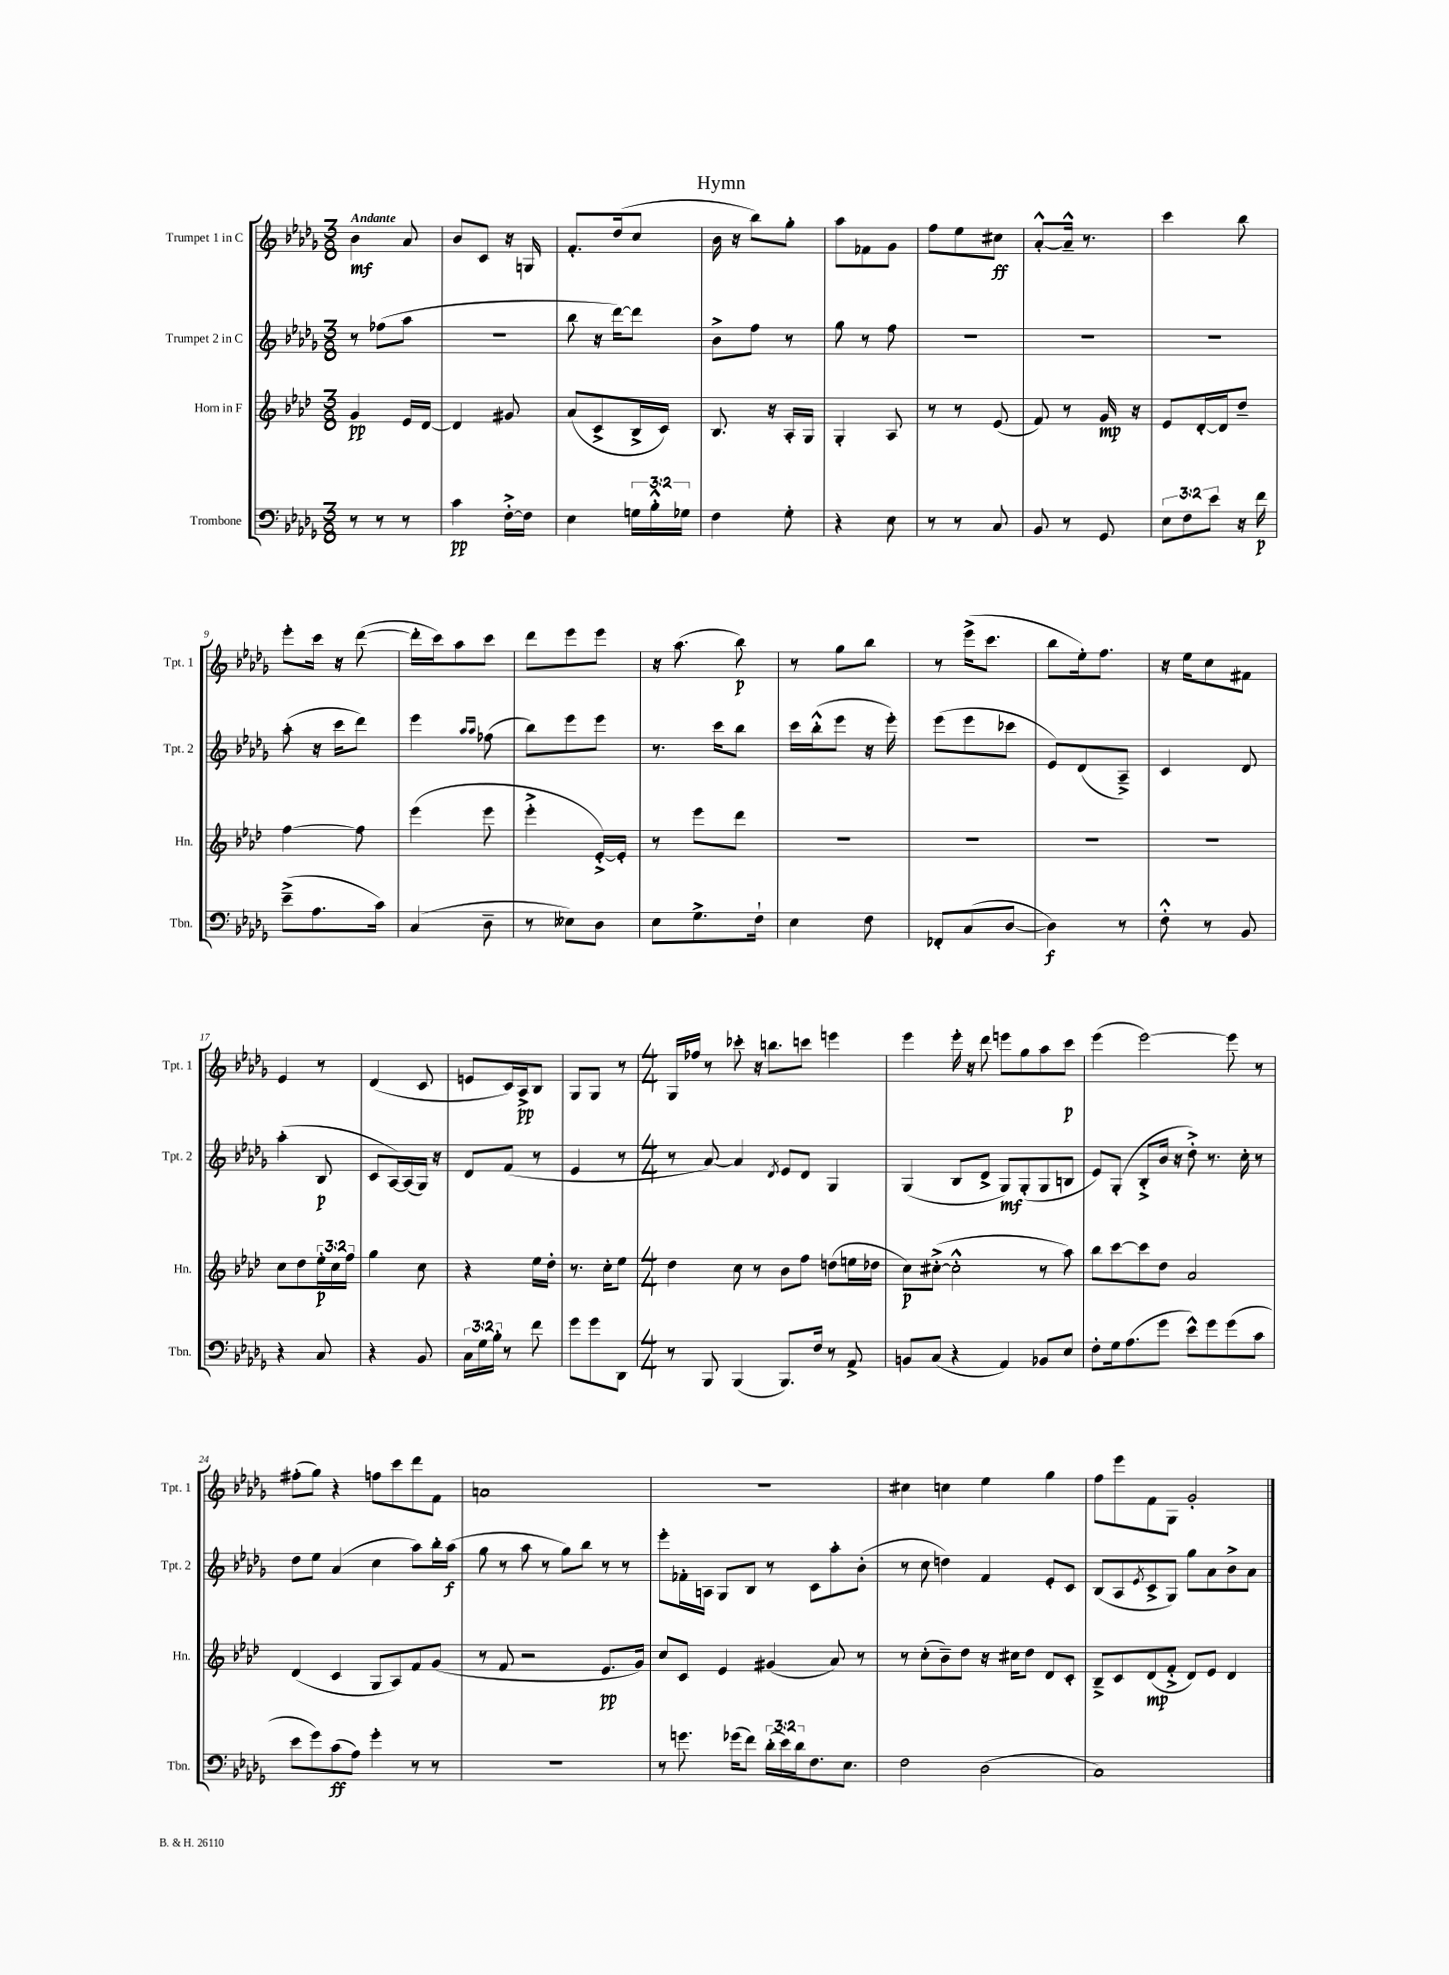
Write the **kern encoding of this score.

**kern	**kern	**kern	**kern
*staff4	*staff3	*staff2	*staff1
*clefF4	*clefG2	*clefG2	*clefG2
*k[b-e-a-d-g-]	*k[b-e-a-d-]	*k[b-e-a-d-g-]	*k[b-e-a-d-g-]
*M3/8	*M3/8	*M3/8	*M3/8
8r	4g/	8r	4b-\
8r	.	(8ff-\L	.
8r	16e-/LL	8aa-\J	8a-/
.	[16d-/JJ	.	.
=	=	=	=
4c\	4d-/]	4.r	8b-/L
.	.	.	8c/J
[16F'^\LL	8g#/	.	16r
16F\]JJ	.	.	16G/
=	=	=	=
4E-\	(8a-/L	8bb-\	8.f'/L
.	8c^/	16r	.
.	.	[16ddd-\LK)	(16dd-/k
24G\LL	16B-^/L	8ddd-\]J	8cc/J
24B-'^^\	.	.	.
.	16c/JJ)	.	.
24G-\JJ	.	.	.
=	=	=	=
4F\	8.B-/	8b-^\L	16b-\
.	.	.	16r
.	.	8ff\J	8bb-\L)
.	16r	.	.
8G-'\	16A-'/LL	8r	8gg-'\J
.	16G/JJ	.	.
=	=	=	=
4r	4G'/	8gg-\	8aa-\L
.	.	8r	8f-\
8E-\	8A-/	8ff\	8g-\J
=	=	=	=
8r	8r	4.r	8ff\L
8r	8r	.	8ee-\
8C/	(8e-/	.	8cc#\J
=	=	=	=
8BB-/	8f/)	4.r	[8a-'^^/L
8r	8r	.	16a-~^^/]Jk
.	.	.	8.r
8GG-/	16g/	.	.
.	16r	.	.
=	=	=	=
12E-\L	8e-/L	4.r	4ccc\
12F\	.	.	.
.	[16d-'/L	.	.
12e-\J	.	.	.
.	16d-/]J	.	.
16r	8dd-~/J	.	8bb-\
16f\	.	.	.
=	=	=	=
(8e-~^\L	[4ff\	(8aa-'\	8eee-'\L
8.A-\	.	16r	16ccc\Jk
.	.	16ccc\LK	16r
.	8ff\]	8ddd-\J)	([8ddd-\
16c\Jk)	.	.	.
=	=	=	=
(4C/	(4eee-\	4eee-\	16ddd-'\]LL
.	.	.	16ccc\J)
.	.	.	8aa-\
.	.	16qqaa-/LL	.
.	.	16qqaa-/JJ	.
8D-~\	8eee-\	(8ff-\	8ccc\J
=	=	=	=
8r	4eee-'^\	8bb-\L)	8ddd-\L
8E--\L)	.	8eee-\	8eee-\
8D-\J	[16e-'^/LL)	8eee-\J	8eee-\J
.	16e-'/]JJ	.	.
=	=	=	=
8E-\L	8r	8.r	16r
.	.	.	(8.aa-\
8.G-^\	8eee-\L	.	.
.	.	16ccc\LK	.
.	8ddd-\J	8bb-\J	8bb-\)
16F`\Jk	.	.	.
=	=	=	=
4E-\	4.r	16ccc\LL	8r
.	.	(16bb-'^^\J	.
.	.	8eee-\J	8gg-\L
8F\	.	16r	8bb-\J
.	.	16eee-'\)	.
=	=	=	=
8FF-'/L	4.r	(8eee-\L	8r
(8C/	.	8eee-\	(16eee-^\LK
.	.	.	8.ccc\J
[8D-/J	.	8ccc-\J	.
=	=	=	=
4D-\])	4.r	8e-/L)	8bb-\L
.	.	(8d-/	16ee-'\k)
.	.	.	8.ff\J
8r	.	8A-~^/J)	.
=	=	=	=
8F'^^\	4.r	4c/	16r
.	.	.	16ee-\LK
8r	.	.	8cc\
8BB-/	.	8d-/	8f#\J
=	=	=	=
4r	8cc\L	(4aa-'\	4e-/
.	8dd-\	.	.
8C/	24ee-'\L	8B-/	8r
.	24cc\	.	.
.	24ff\JJ	.	.
=	=	=	=
4r	4gg\	8c/L	(4d-/
.	.	[16A-/L)	.
.	.	(16A-/]	.
8BB-/	8cc\	16G-/JJ)	8c/
.	.	16r	.
=	=	=	=
24C\LL	4r	8d-/L	8e/L
24G-\	.	.	.
24B-'\JJ	.	.	.
8r	.	(8f/J	16c/L)
.	.	.	16A-^/J
8f\	16ee-\LL	8r	8B-/J
.	16dd-'\JJ	.	.
=	=	=	=
8g-\L	8.r	4e-/	8G-/L
8g-\	.	.	8G-/J
.	16cc'\LK	.	.
8DD-\J	8ee-\J	8r	8r
=	=	=	=
*M4/4	*M4/4	*M4/4	*M4/4
8r	4dd-\	8r	16G-/LL
.	.	.	16ff-/JJ
8BBB-/	.	[8a-/)	8r
(4BBB-/	8cc\	4a-/]	8ccc-'\
.	8r	.	16r
.	.	.	8.bb\L
.	.	8qd-/	.
8.BBB-/L)	8b-\L	8e-/L	.
.	8ff\J	8d-/J	8ccc\J
16F/Jk	.	.	.
8r	(8dd\L	4G-/	4eee\
8AA-^/	16ee\L	.	.
.	16dd-\JJ	.	.
=	=	=	=
8BB/L	8cc\L)	(4G-/	4eee-\
(8C/J	([8cc#'^\J	.	.
4r	2cc#'^^\]	8B-/L	16eee-'\
.	.	.	16r
.	.	8d-^/J	8ddd-\
4AA-/)	.	8G-/L)	8eee\L
.	.	(8G-'/	8gg-\
8BB-/L	8r	8G-/	8aa-\
8E-/J	8aa-\)	8B/J	8ccc\J
=	=	=	=
8F'\L	8bb-\L	8e-/L)	(4eee-\
16G-\k	[8ccc\	(8G-'/J	.
(8.A-\	.	.	.
.	8ccc\]	8B-'^/L	[2eee-\)
8g-\J	8dd-\J	16b-/Jk	.
.	.	16r	.
8e-^^\L)	2a-/	8dd-'^\)	.
8g-\	.	8.r	.
(8g-\	.	.	8eee-\]
.	.	16cc'\	.
8c\J	.	8r	8r
=	=	=	=
8e-\L	(4d-/	8dd-\L	(8ff#'\L
8g-\)	.	8ee-\J	8gg-\J)
(8c\	4c/	(4a-/	4r
8A-\J)	.	.	.
4g-'\	8G/L	4cc\	8ff\L
.	8A-/)	.	8ccc\
8r	8f/	8aa-\L)	8ddd-\
8r	(8g/J	16bb-'\L	8f\J
.	.	(16aa-\JJ	.
=	=	=	=
1r	8r	8gg-\	1a
.	8f/	8r	.
.	2r	8aa-\	.
.	.	8r	.
.	.	8gg-\L)	.
.	.	8bb-\J	.
.	8.e-/L	8r	.
.	.	8r	.
.	16g/Jk)	.	.
=	=	=	=
8r	8cc/L	8eee-'\L	1r
8.g\	8c/J	16f-'\L	.
.	.	16A\JJ	.
.	4e-/	8G-/L	.
(16g-\LK	.	.	.
8f\J)	.	8B-/J	.
(24d-'\LL	(4g#/	8r	.
24e-\)	.	.	.
24d-\J	.	.	.
8.F\	.	8c\L	.
.	8a-/)	8aa-'\	.
8.E-\J	.	.	.
.	8r	(8b-'\J	.
=	=	=	=
2F\	8r	8r	4cc#\
.	(8cc'\L	8cc\	.
.	8b-~\)	4dd\)	4cc\
.	8dd-\J	.	.
(2D-\	16r	4f/	4ee-\
.	16cc#\LK	.	.
.	8dd-\J	.	.
.	8d-/L	8e-'/L	4gg-\
.	8c'/J	8c/J	.
=	=	=	=
1C)	8B-~^/L	(8B-/L	8ff\L
.	8c/	8A-/	8eee-\
.	.	8qe-/	.
.	(8d-/	8c^/	8f\
.	8f'^/J	8G-/J)	8G-\J
.	8d-/L)	8gg-\L	2g-'/
.	8e-/J	8a-\	.
.	4d-/	8b-^\	.
.	.	8a-\J	.
==	==	==	==
*-	*-	*-	*-
